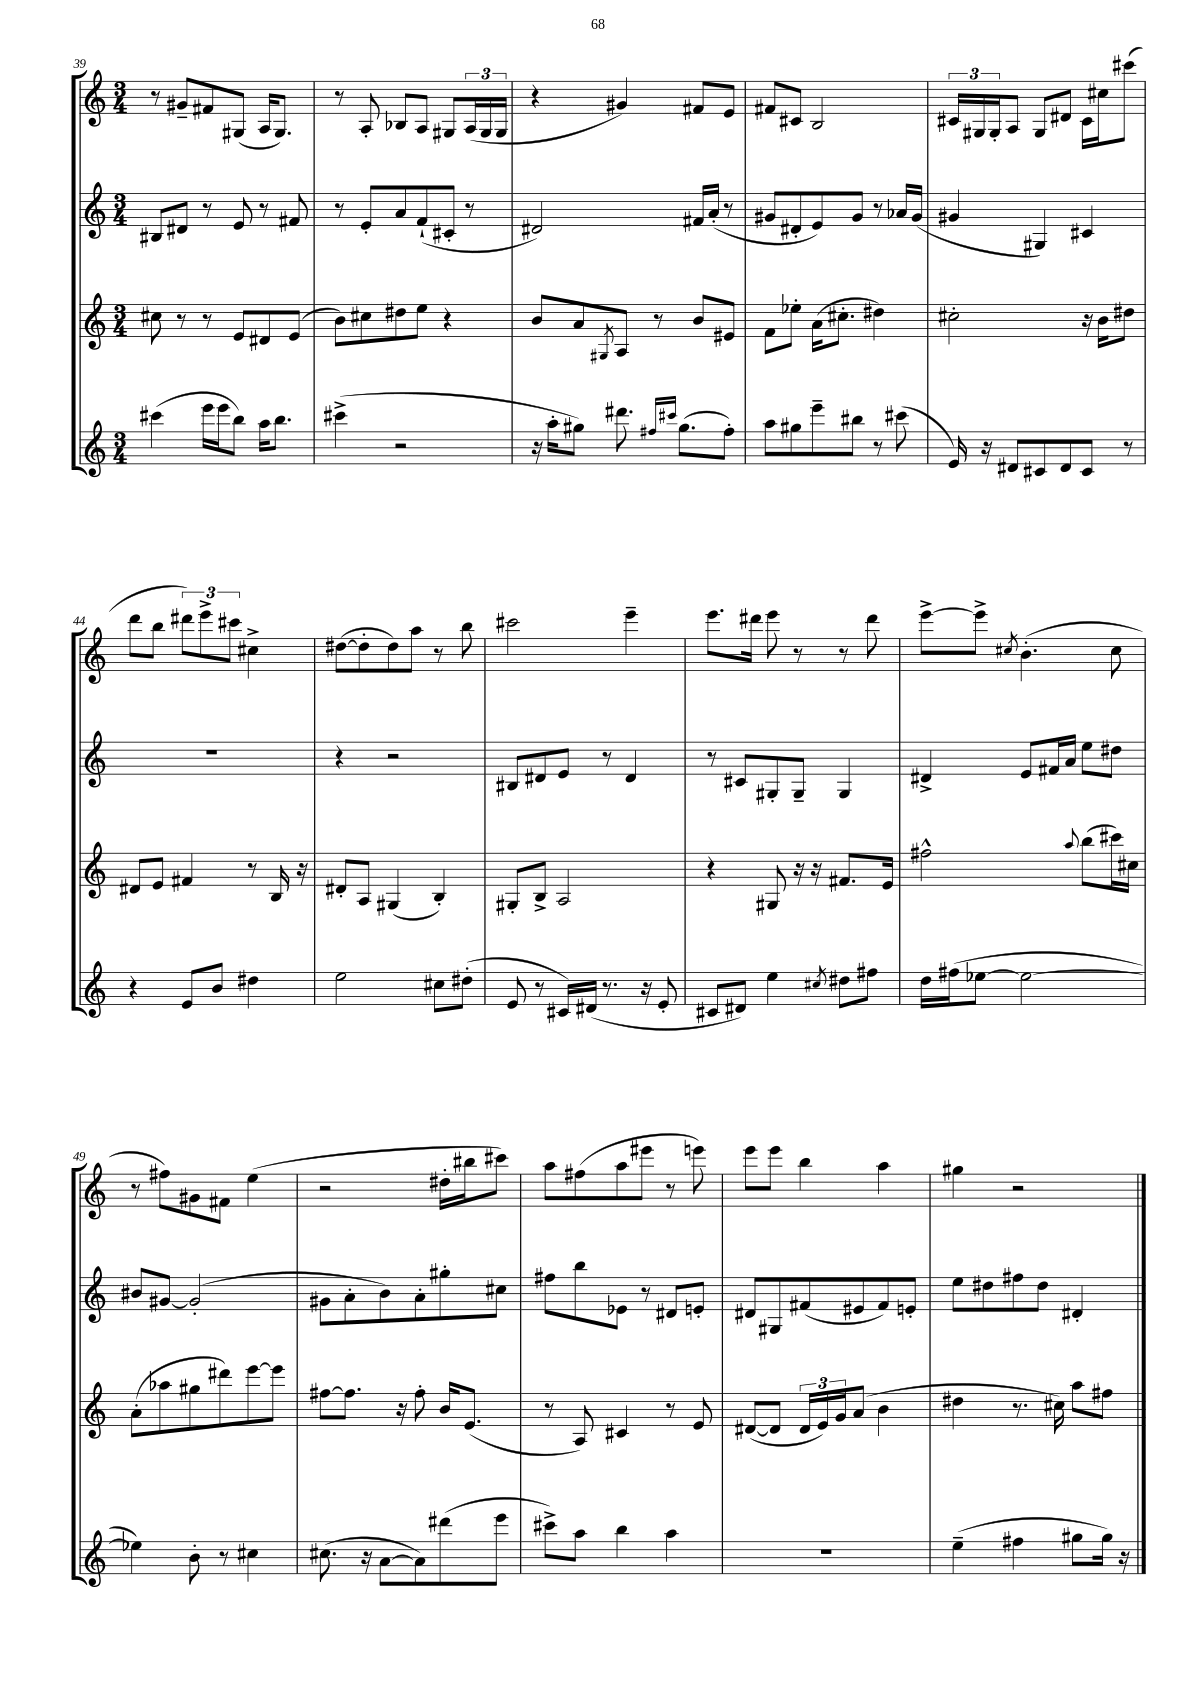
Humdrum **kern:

**kern	**kern	**kern	**kern
*staff4	*staff3	*staff2	*staff1
*clefG2	*clefG2	*clefG2	*clefG2
*k[]	*k[]	*k[]	*k[]
*M3/4	*M3/4	*M3/4	*M3/4
(4ccc#\	8cc#\	8B#/L	8r
.	8r	8d#/J	8g#~/L
16eee\LL	8r	8r	8f#/
16eee\J	.	.	.
8bb\J)	8e/L	8e/	(8G#/J
16aa\LK	8d#/	8r	16A/LK
8.bb\J	.	.	8.G#/J)
.	(8e/J	8f#/	.
=	=	=	=
(4ccc#^\	8b\L)	8r	8r
.	8cc#\	8e'/L	8A'/
2r	8dd#\	8a/	8B-/L
.	8ee\J	(8f`/	8A/J
.	4r	8c#'/J	8G#/L
.	.	8r	(24A/L
.	.	.	24G#/
.	.	.	24G#/JJ
=	=	=	=
16r	8b/L	2d#/)	4r
16aa'\LK	.	.	.
8gg#\J)	8a/	.	.
.	8qG#/	.	.
8.ddd#\	8A/J	.	4g#/)
.	8r	.	.
16qqff#/LL	.	.	.
16qqccc#/JJ	.	.	.
(8.gg#\L	.	.	.
.	8b/L	16f#/LL	8f#/L
.	.	(16a'/JJ	.
8ff#'\J)	8e#/J	8r	8e/J
=	=	=	=
8aa\L	8f\L	8g#/L	8f#/L
8gg#\	8ee-'\J	8d#'/	8c#/J
8eee~\	(16a\LK	8e/)	2B/
.	8.cc#'\J	.	.
8bb#\J	.	8g#/J	.
8r	4dd#\)	8r	.
(8ccc#\	.	16a-/LL	.
.	.	(16g#/JJ	.
=	=	=	=
16e/)	2cc#'\	4g#/	24c#/LL
.	.	.	24G#/
16r	.	.	.
.	.	.	24G#'/J
8d#/L	.	.	8A/J
8c#/	.	4G#/)	8G#/L
8d#/	.	.	8d#/J
8c#/J	16r	4c#/	16c#\LL
.	16b\LK	.	16cc#\J
8r	8dd#\J	.	(8ccc#\J
=	=	=	=
4r	8d#/L	2.r	8ddd\L
.	8e/J	.	8bb\J
8e/L	4f#/	.	12ddd#\L)
.	.	.	12eee^\
8b/J	.	.	.
.	.	.	12ccc#\J
4dd#\	8r	.	4cc#^\
.	16B/	.	.
.	16r	.	.
=	=	=	=
2ee\	8d#'/L	4r	([8dd#\L
.	8A/J	.	8dd#'\]
.	(4G#/	2r	8dd#\)
.	.	.	8aa\J
8cc#\L	4B'/)	.	8r
(8dd#'\J	.	.	8bb\
=	=	=	=
8e/	8G#'/L	8B#/L	2ccc#\
8r	8B^/J	8d#/	.
16c#/LL)	2A/	8e/J	.
(16d#/JJ	.	.	.
8.r	.	8r	.
.	.	4d#/	4eee~\
16r	.	.	.
8e'/	.	.	.
=	=	=	=
8c#/L	4r	8r	8.eee\L
8d#/J)	.	8c#/L	.
.	.	.	16ddd#\Jk
4ee\	8G#/	8G#'/	8eee\
.	16r	8G#~/J	8r
.	16r	.	.
8qcc#/	.	.	.
8dd#\L	8.f#/L	4G#/	8r
8ff#\J	.	.	8ddd#\
.	16e/Jk	.	.
=	=	=	=
16dd\LL	2ff#^^\	4d#^/	[8eee^\L
(16ff#\J	.	.	.
[8ee-\J	.	.	8eee^\]J
.	.	.	8qcc#/
2ee-\_	.	8e/L	(4.b'\
.	.	16f#/L	.
.	.	16a/JJ	.
.	8qqaa/	.	.
.	(8bb\L	8ee\L	.
.	16ccc#\L)	8dd#\J	8cc#\
.	16cc#\JJ	.	.
=	=	=	=
4ee-\])	(8a'\L	8b#/L	8r
.	8aa-\	[8g#/J	8ff#\L)
8b'\	8gg#\	(2g#'/]	8g#\
8r	8ddd#\)	.	8f#\J
4cc#\	[8eee\	.	(4ee\
.	8eee\]J	.	.
=	=	=	=
(8.cc#\	[8ff#\L	8g#\L	2r
.	8.ff#\]J	8a'\	.
16r	.	.	.
[8a\L	.	8b\)	.
.	16r	.	.
8a\])	8ff#'\	8a'\	.
(8ddd#\	16b/LK	8gg#'\	16dd#'\LL
.	(8.e/J	.	16bb#\J
8eee\J	.	8cc#\J	8ccc#\J)
=	=	=	=
8ccc#^\L)	8r	8ff#\L	8aa\L
8aa\J	8A/)	8bb\	(8ff#\
4bb\	4c#/	8e-\J	8aa\
.	.	8r	8eee#\J
4aa\	8r	8d#/L	8r
.	8e/	8e'/J	8eee\)
=	=	=	=
2.r	([8d#/L	8d#/L	8eee\L
.	8d#/]J	8G#/	8eee\J
.	24d#/LL	(8f#/	4bb\
.	24e/)	.	.
.	24g/J	.	.
.	(8a/J	8e#/	.
.	4b\	8f#/)	4aa\
.	.	8e'/J	.
=	=	=	=
(4ee~\	4dd#\	8ee\L	4gg#\
.	.	8dd#\	.
4ff#\	8.r	8ff#\	2r
.	.	8dd#\J	.
.	16cc#\)	.	.
8gg#\L	8aa\L	4d#'/	.
16gg#\Jk)	8ff#\J	.	.
16r	.	.	.
==	==	==	==
*-	*-	*-	*-
